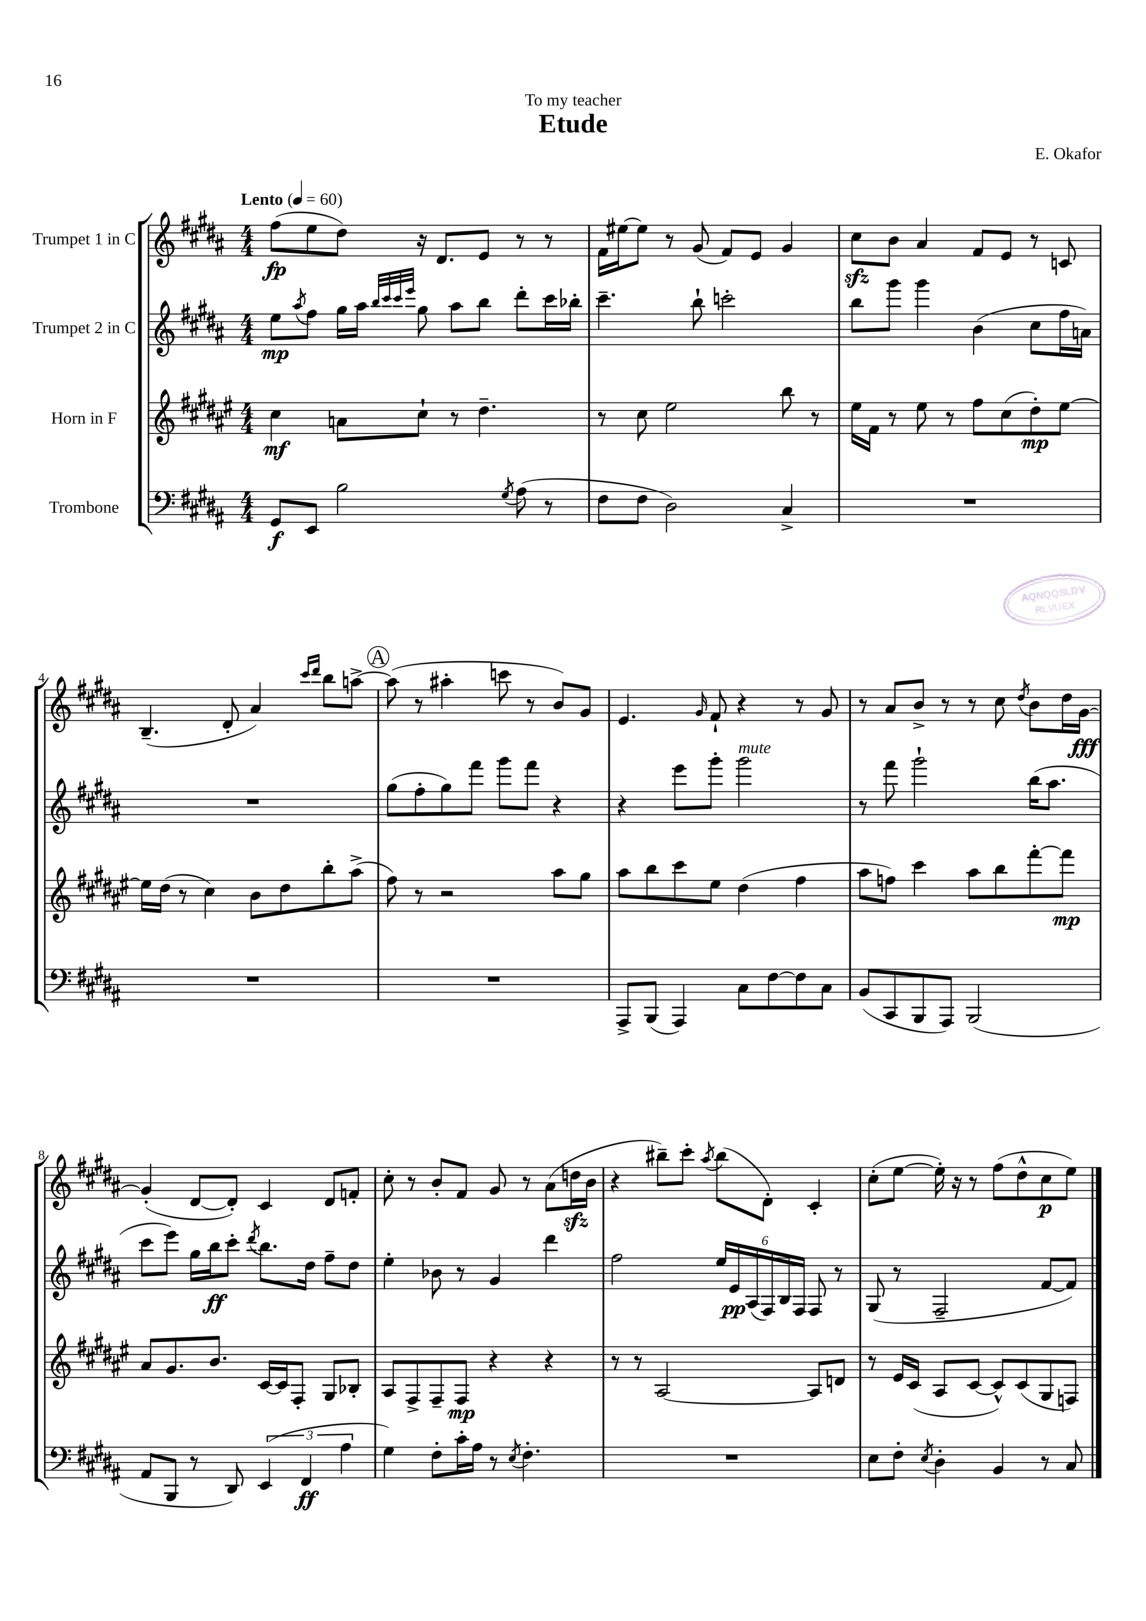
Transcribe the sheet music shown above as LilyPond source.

\header { title = "Etude" composer = "E. Okafor" dedication = "To my teacher" }
<<
\new StaffGroup <<
\new Staff = "s0" \with { instrumentName = "Trumpet 1 in C" } {
    \clef treble \key b \major \numericTimeSignature \time 4/4 \tempo "Lento" 4 = 60
    fis''8\fp( e''8 dis''8) r16 dis'8. e'8 r8 r8 |
    fis'16 eis''16~ eis''8 r8 gis'8( fis'8) e'8 gis'4 |
    cis''8\sfz b'8 ais'4 fis'8 e'8 r8 c'8 |
    b4.--( dis'8-. ais'4) \grace { cis'''16 dis'''16 } b''8 a''8~-> |
    \mark \markup { \circle "A" } a''8( r8 ais''4-. c'''8 r8 b'8) gis'8 |
    e'4. \grace { gis'16 } fis'8-! r4 r8 gis'8 |
    r8 ais'8 b'8-> r8 r8 cis''8 \acciaccatura { dis''8 } b'8 dis''16 gis'16~\fff |
    gis'4-.( dis'8~ dis'8-.) cis'4 dis'8 f'8-. |
    cis''8-. r8 b'8-. fis'8 gis'8 r8 ais'8( d''16\sfz b'16 |
    r4 bis''8--) cis'''8-. \acciaccatura { ais''8 } bis''8( dis'8-.) cis'4-. |
    cis''8-.( e''8~ e''16-.) r16 r8 fis''8( dis''8-^ cis''8\p e''8) \bar "|." |
}
\new Staff = "s1" \with { instrumentName = "Trumpet 2 in C" } {
    \clef treble \key b \major \numericTimeSignature \time 4/4
    e''8\mp \acciaccatura { ais''8 } fis''8 gis''16 ais''16 \grace { b''32 cis'''32 cis'''32 e'''32 } gis''8 ais''8 b''8 dis'''8-. cis'''16 bes''16-. |
    cis'''4.-- b''8-! c'''2-. |
    b''8 gis'''8 gis'''4 b'4( cis''8 fis''16 a'16) |
    R1 |
    \mark \markup { \circle "A" } gis''8( fis''8-. gis''8) fis'''8 gis'''8 fis'''8 r4 |
    r4 e'''8 gis'''8-. gis'''2^\markup { \italic "mute" } |
    r8 fis'''8 gis'''2-! b''16( ais''8. |
    cis'''8 e'''8) gis''16 b''16\ff cis'''8-. \acciaccatura { dis'''8 } b''8. dis''16 fis''8-- dis''8 |
    e''4-. bes'8 r8 gis'4 dis'''4 |
    fis''2 \tuplet 6/4 { e''16 e'16\pp ais16( fis16) b16 fis16 } fis8 r8 |
    gis8( r8 fis2-- fis'8~ fis'8) \bar "|." |
}
\new Staff = "s2" \with { instrumentName = "Horn in F" } {
    \clef treble \key fis \major \numericTimeSignature \time 4/4
    cis''4\mf a'8 cis''8-! r8 dis''4.-- |
    r8 cis''8 eis''2 b''8 r8 |
    eis''16 fis'16 r8 eis''8 r8 fis''8 cis''8( dis''8-.\mp) eis''8~ |
    eis''16 dis''16( r8 cis''4) b'8 dis''8 b''8-. ais''8->( |
    \mark \markup { \circle "A" } fis''8) r8 r2 ais''8 gis''8 |
    ais''8 b''8 cis'''8 eis''8 dis''4( fis''4 |
    ais''8 f''8) cis'''4 ais''8 b''8 fis'''8~-. fis'''8\mp |
    ais'8 gis'8. b'8. cis'16~ cis'16 fis8-. gis8 bes8-. |
    ais8 fis8-> fis8-- fis8\mp r4 r4 |
    r8 r8 ais2~ ais8 d'8 |
    r8 eis'16 cis'16( ais8 cis'8~ cis'8-^) cis'8( gis8 f8) \bar "|." |
}
\new Staff = "s3" \with { instrumentName = "Trombone" } {
    \clef bass \key b \major \numericTimeSignature \time 4/4
    gis,8\f e,8 b2 \acciaccatura { gis8 } ais8( r8 |
    fis8 fis8 dis2) cis4-> |
    R1 |
    R1 |
    \mark \markup { \circle "A" } R1 |
    ais,,8-> b,,8( ais,,4) cis8 fis8~ fis8 cis8 |
    b,8( cis,8 b,,8 ais,,8) b,,2( |
    ais,8 b,,8 r8 dis,8) \tuplet 3/2 { e,4( fis,4\ff ais4 } |
    gis4) fis8-. cis'16-. ais16 r8 \acciaccatura { e8 } fis4.-. |
    R1 |
    e8 fis8-. \acciaccatura { e8 } dis4-. b,4 r8 cis8 \bar "|." |
}
>>
>>
